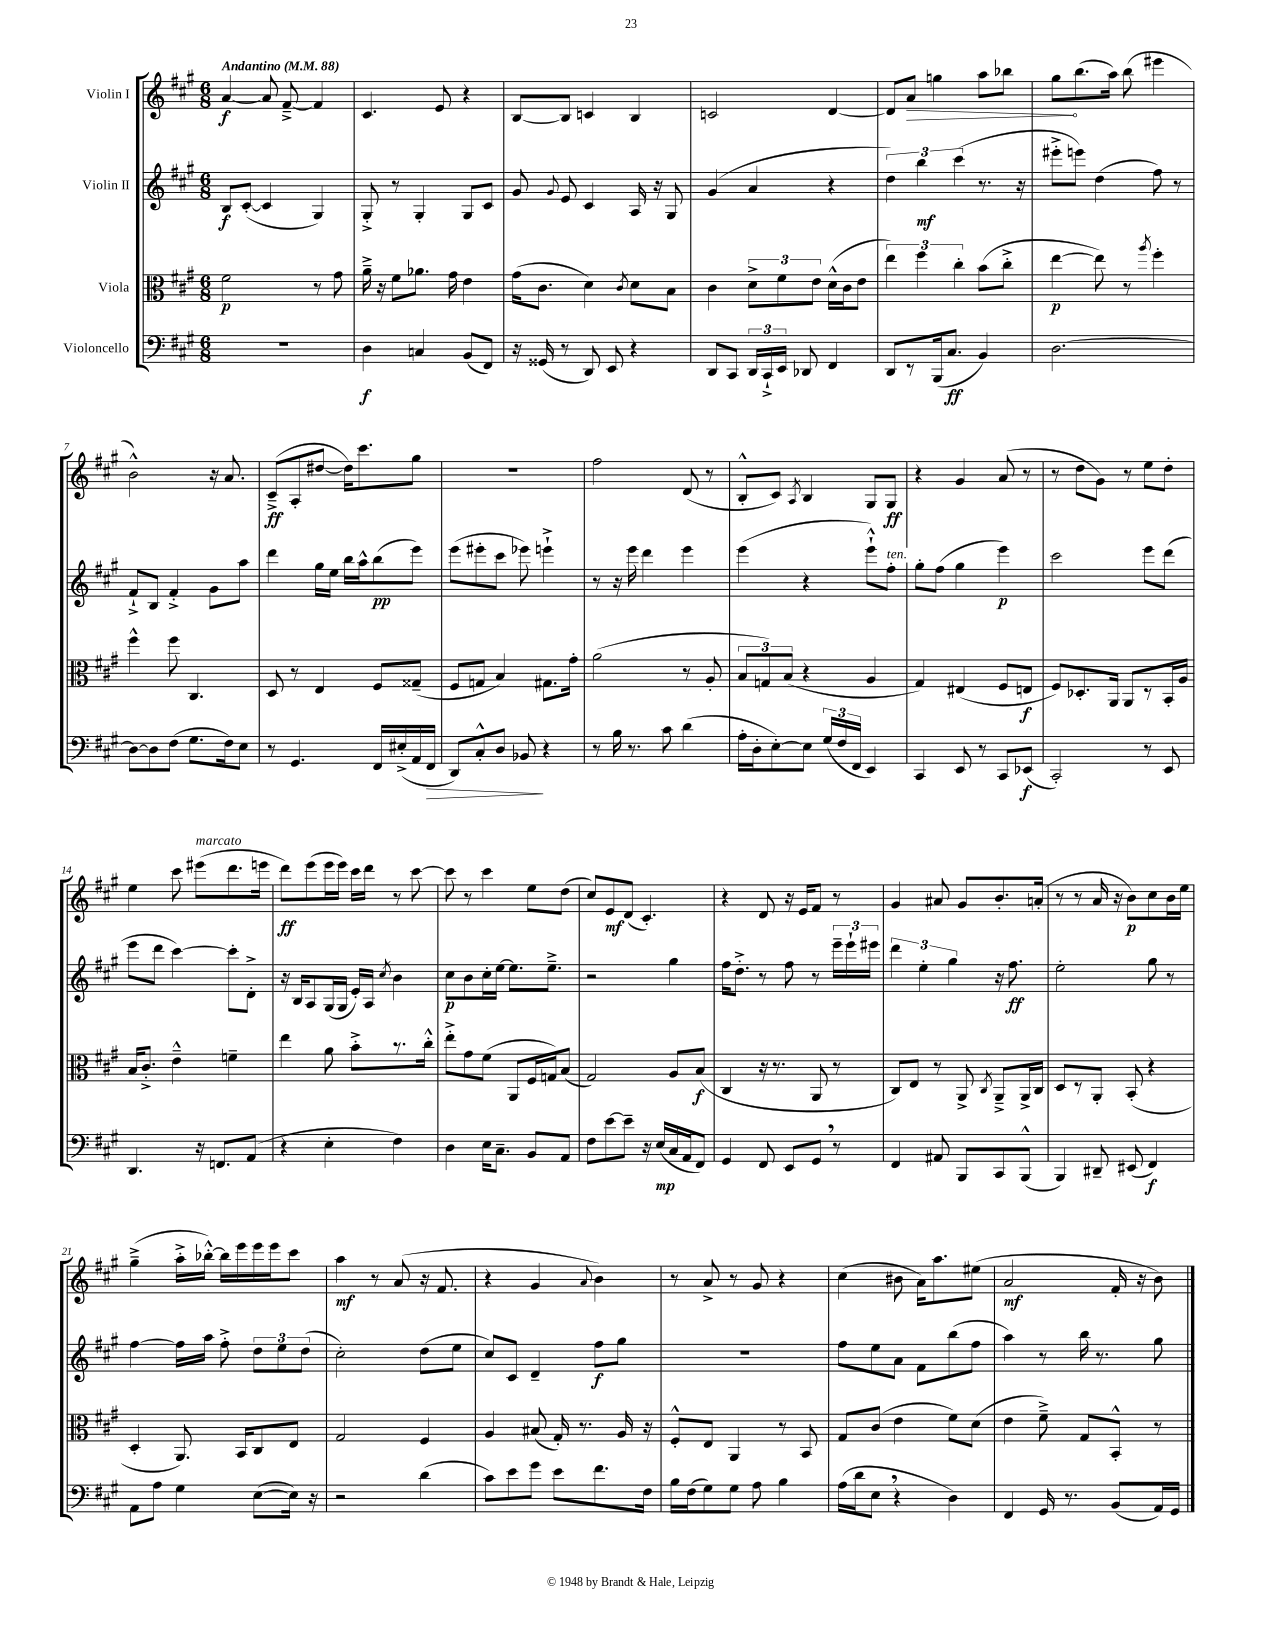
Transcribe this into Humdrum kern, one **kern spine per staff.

**kern	**kern	**kern	**kern
*staff4	*staff3	*staff2	*staff1
*clefF4	*clefC3	*clefG2	*clefG2
*k[f#c#g#]	*k[f#c#g#]	*k[f#c#g#]	*k[f#c#g#]
*M6/8	*M6/8	*M6/8	*M6/8
*MM88	*MM88	*MM88	*MM88
2.r	2f#	8B	[4a
.	.	([8c#'	.
.	.	4c#]	8a]
.	.	.	[8f#~^
.	8r	4G#)	4f#]
.	8g#	.	.
=	=	=	=
4D	16a~^	8G#'^	4.c#
.	16r	.	.
.	8f#	8r	.
4C	8.a-	4G#'	.
.	.	.	8e
.	16g#	.	.
(8BB	4e	8G#	4r
8FF#)	.	8c#	.
=	=	=	=
16r	(16g#	8g#	[8B
(16GG##	8.c#	.	.
.	.	8qqg#	.
8r	.	8e	8B]
8DD)	4d)	4c#	4c
8EE	.	.	.
.	8qc#	.	.
4r	8d	16A	4B
.	.	16r	.
.	8B	8G#	.
=	=	=	=
8DD	4c#	(4g#	2c
8CC#	.	.	.
24DD	12d^	4a	.
24CC#`^	.	.	.
24EE	12f#	.	.
8DD-	.	.	.
.	12e	.	.
4FF#	(16d^^	4r	[4d
.	16c#	.	.
.	8e	.	.
=	=	=	=
8DD	6ee)	6dd)	8d]
8r	.	.	8a
.	6ff#	6bb	.
(16BBB	.	.	4gg
8.C#	.	.	.
.	6cc#'	(6ccc#	.
4BB)	(8b	8.r	8aa
.	8cc#'^	.	8bb-
.	.	16r	.
=	=	=	=
[2.D	[4ee	8eee#'^	8gg#
.	.	8eee)	(8.bb
.	8ee])	(4dd	.
.	.	.	16aa)
.	8r	.	(8bb
.	8qaa	.	.
.	4ff#'	8ff#)	4eee#
.	.	8r	.
=	=	=	=
8D_	4ff#^^	8f#`^	2b^^)
8D]	.	8B	.
(8F#	8ff#	4f#'^	.
8.G#	4.C#	.	.
.	.	8g#	16r
16F#)	.	.	8.a
8E	.	8aa	.
=	=	=	=
8r	8D	4ddd	(8c#~^
4.GG#	8r	.	8A'
.	4E	16gg#	[8dd#
.	.	16ee	.
.	.	16bb	16dd#])
.	.	16aa^^	8.ccc#
16FF#	8F#	(8bb	.
(16E#'^	.	.	.
16AA	(8G##~	8eee)	8gg#
16FF#	.	.	.
=	=	=	=
8DD)	8F#	(8eee	2.r
8C#'^^	8G	8eee#'	.
8D	4B)	8ccc#	.
8BB-	.	8eee-)	.
4r	8.G#	4eee`^	.
.	16g#'	.	.
=	=	=	=
8r	(2a	8r	2ff#
16B	.	16r	.
8.r	.	16eee	.
.	.	4ddd	.
8c#	.	.	.
(4d	8r	4eee	(8d
.	8A'	.	8r
=	=	=	=
16A'	12B	(4eee	8B'^^
16D'	.	.	.
.	12G)	.	.
[8E')	.	.	8c#)
.	(12B	.	.
.	.	.	8qA
8E]	4r	4r	4B
(24G#	.	.	.
24F#	.	.	.
24FF#	.	.	.
4EE)	4A	8eee`^^)	8G#
.	.	8ff#'	8G#
=	=	=	=
4CC#	4G#)	8gg#'	4r
.	.	(8ff#	.
8EE	(4E#	4gg#	4g#
8r	.	.	.
8CC#	8F#	4eee)	(8a
(8EE-	8E	.	8r
=	=	=	=
2CC#')	8F#)	2ccc#	8r
.	8.D-'	.	8dd
.	.	.	8g#)
.	16AA	.	.
.	8AA	.	8r
8r	8r	8eee	8ee
8EE	16BB'	(8ddd	8dd'
.	16A	.	.
=	=	=	=
4.DD	16B	8eee	4ee
.	8.c#'^	.	.
.	.	8ddd	.
.	4e~^^	[4ccc#)	8ccc#
16r	.	.	(8eee#
8.FF	.	.	.
.	4f~	8ccc#']	8.ddd
(8AA	.	8d'^	.
.	.	.	16eee
=	=	=	=
4r	4ee	16r	8ddd)
.	.	16B	.
.	.	8A	(8eee
4E'	8a	(16G#	16eee
.	.	16G#	16eee)
.	8b'^	16e')	16ccc#
.	.	16A	16ddd
.	.	8qcc#	.
4F#)	8.r	4b	8r
.	.	.	[8ccc#
.	16cc#'^^	.	.
=	=	=	=
4D	8ee'^	8cc#	8ccc#]
.	8g#	8b	8r
16E	(8f#	16cc#'	4ccc#
8.C#~	.	[16ee	.
.	8AA	8.ee]	.
8BB	16F#	.	8ee
.	16G)	8.ee~^	.
8AA	(8B	.	(8dd
=	=	=	=
8F#	2G#)	2r	8cc#)
[8e	.	.	8e
8e~]	.	.	(8d
16r	.	.	4.c#')
(16E	.	.	.
16C#	8A	4gg#	.
16AA	.	.	.
8FF#)	(8B	.	.
=	=	=	=
4GG#	4C#	16ff#	4r
.	.	8.dd'^	.
8FF#	16r	8r	8d
.	8.r	.	.
8EE	.	8ff#	16r
.	.	.	16e
8GG#	8AA	8r	8f#
8r	8r	24eee~	8r
.	.	24eee`	.
.	.	24eee#	.
=	=	=	=
4FF#	8C#)	6ddd	4g#
.	8E	.	.
.	.	6ee'	.
8AA#	8r	.	8a#
.	.	6gg#	.
8BBB	8AA^	.	8g#
.	8qC#	.	.
8CC#	8AA~^	16r	8.b'
.	.	8.ff#	.
(8BBB^^	16AA^	.	.
.	16C#	.	(16a'
=	=	=	=
4BBB)	8D	2ee'	8r
.	8r	.	8r
8DD#~	8AA'	.	16a
.	.	.	16r
(8EE#	(8BB'	.	8b)
4FF#)	4r	8gg#	8cc#
.	.	8r	16b
.	.	.	16ee
=	=	=	=
8AA	4D'	[4ff#	(4gg#~^
8A	.	.	.
4G#	8.AA)	16ff#]	16aa'^
.	.	16aa	[16bb-'^^)
.	.	8ff#'^	16bb-]
.	16BB	.	16eee
([8E	8C#	12dd	16eee
.	.	.	16eee
.	.	12ee	.
16E])	8E	.	8ccc#
.	.	(12dd	.
16r	.	.	.
=	=	=	=
2r	2G#	2cc#')	4aa
.	.	.	8r
.	.	.	(8a
(4d	4F#	(8dd	16r
.	.	.	8.f#
.	.	8ee	.
=	=	=	=
8c#)	4A	8cc#)	4r
8e	.	8c#	.
8g#	(8B#	4d~	4g#
8e	16G#')	.	.
.	8.r	.	.
.	.	.	8qqa
8.f#	.	8ff#	4b)
.	16A	8gg#	.
16F#	16r	.	.
=	=	=	=
16B	8F#'^^	2.r	8r
(16F#	.	.	.
8G#)	8E	.	8a^
8G#	4AA	.	8r
8A	.	.	8g#
4B	8r	.	4r
.	8BB	.	.
=	=	=	=
(16A	8G#	8ff#	(4cc#
16d	.	.	.
8E	(8c#	8ee	.
4r	4e	8a	8b#
.	.	8f#	16a)
.	.	.	8.aa
4D)	8f#)	(8bb	.
.	(8d	8ff#	(8ee#
=	=	=	=
4FF#	4e	4aa)	2a
16GG#	8f#~^)	8r	.
8.r	.	.	.
.	8G#	16bb	.
.	.	8.r	.
(8BB	8BB'^^	.	16f#'
.	.	.	16r
16AA)	8r	8gg#	8b)
16GG#	.	.	.
==	==	==	==
*-	*-	*-	*-
